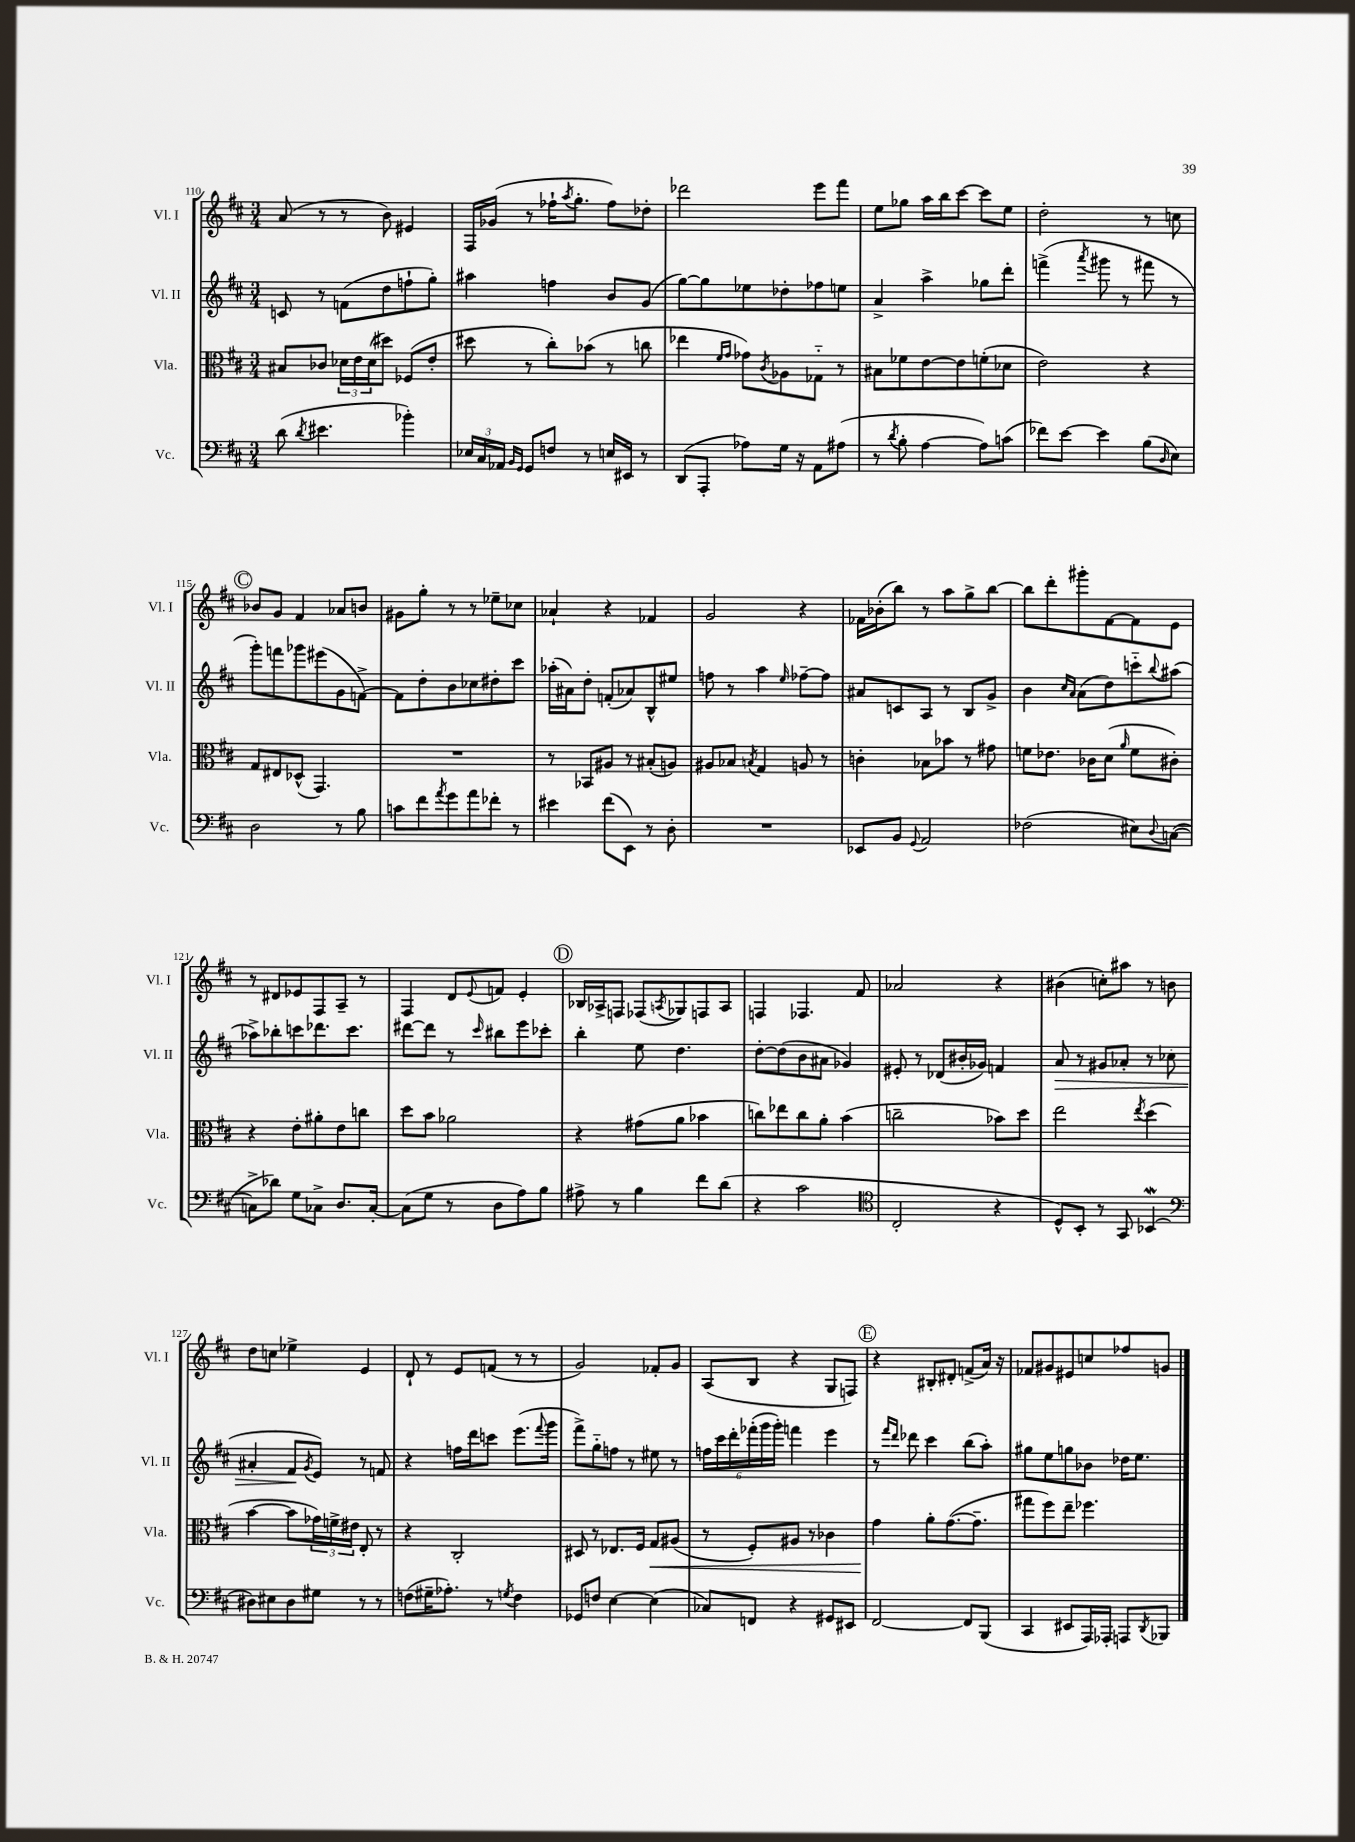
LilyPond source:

<<
\new StaffGroup <<
\new Staff = "s0" \with { instrumentName = "Vl. I" shortInstrumentName = "Vl. I" } {
    \clef treble \key d \major \numericTimeSignature \time 3/4
    a'8( r8 r8 b'8) eis'4 |
    fis16 ges'16( r8 fes''16-! \acciaccatura { a''8 } g''8.-. fes''8) des''8-. |
    des'''2 e'''8 fis'''8 |
    e''8 ges''8 a''16 b''16 cis'''8~ cis'''8 e''8 |
    d''2-. r8 c''8 |
    \mark \markup { \circle "C" } bes'8 g'8 fis'4 aes'8 b'8 |
    gis'8 g''8-. r8 r8 ees''8-- ces''8 |
    aes'4-! r4 fes'4 |
    g'2 r4 |
    fes'16 bes'16-.( b''8) r8 a''8 g''8-> b''8~ |
    b''8 d'''8-. gis'''8-. fis'8~ fis'8 e'8 |
    r8 dis'8 ees'8 fis8 a8-- r8 |
    fis4 d'8 \appoggiatura { e'8 } f'8 e'4-. |
    \mark \markup { \circle "D" } bes16 aes16-> f8 fes8( \acciaccatura { a8 } ges8) f8 a8 |
    f4 fes4. fis'8 |
    aes'2 r4 |
    bis'4( c''8-.) ais''8 r8 b'8 |
    d''8 c''8 ees''4-> e'4 |
    d'8-! r8 e'8 f'8( r8 r8 |
    g'2) fes'8-. g'8 |
    a8( b8 r4 g8 f8) |
    \mark \markup { \circle "E" } r4 bis8-. dis'8-. f'8->( a'16) r16 |
    fes'8 gis'8 eis'8 c''8 fes''8 g'8 \bar "|." |
}
\new Staff = "s1" \with { instrumentName = "Vl. II" shortInstrumentName = "Vl. II" } {
    \clef treble \key d \major \numericTimeSignature \time 3/4
    c'8 r8 f'8( d''8 f''8-! g''8-.) |
    ais''4 f''4 b'8 g'8( |
    g''8~) g''8 ees''8 des''8-. fes''8 e''8 |
    a'4-> a''4-> ges''8 d'''8-. |
    f'''4->( \acciaccatura { a'''8 } gis'''8 r8 fis'''8 r8 |
    \mark \markup { \circle "C" } g'''8-.) f'''8 ges'''8 eis'''8( g'8 f'8~->) |
    f'8 d''8-. b'8 ces''8 dis''8-. cis'''8 |
    aes''16-.( ais'16) d''8-. f'8-.( aes'8) b8-^ eis''8 |
    f''8 r8 a''4 \grace { e''16 } fes''8~-- fes''8 |
    ais'8 c'8 a8 r8 b8 g'8-> |
    b'4 \grace { cis''16 a'16 } a'8( d''8) c'''8-_ \appoggiatura { b''8 } ais''8( |
    aes''8->) bes''8-. c'''8 des'''8. c'''8. |
    dis'''8~ dis'''8 r8 \grace { cis'''16 } bis''8 e'''8 ces'''8-. |
    \mark \markup { \circle "D" } b''4-. e''8 d''4. |
    d''8~-. d''8( b'8 ais'8 ges'4) |
    eis'8-. r8 des'8( bis'16-. ges'16) f'4 |
    a'8\> r8 gis'8 aes'8-. r8 ces''8( |
    ais'4-. fis'8\! \acciaccatura { g'8 } e'8) r8 f'8 |
    r4 f''16 d'''16 c'''8 e'''8.( \appoggiatura { fis'''8 } g'''16 |
    fis'''8->) g''8-_ f''8 r8 eis''8 r8 |
    \tuplet 6/4 { f''16 cis'''16 d'''16-. fes'''16-.( g'''16 g'''16-.) } f'''4 e'''4 |
    \mark \markup { \circle "E" } r8 \grace { fis'''16 d'''16 } des'''8 cis'''4 b''8( a''8-.) |
    gis''8 e''8 g''8 bes'8 des''16 e''8. \bar "|." |
}
\new Staff = "s2" \with { instrumentName = "Vla." shortInstrumentName = "Vla." } {
    \clef alto \key d \major \numericTimeSignature \time 3/4
    bis8 ces'8 \tuplet 3/2 { des'16 e'16 des'16( } dis''8) fes8( e'8-. |
    dis''8 r8 cis''8-.) bes'8( r8 c''8 |
    ees''4 \grace { fis'16 g'16 } ges'8) \acciaccatura { cis'8 } aes8 ges8-_ r8 |
    bis8 fes'8 e'8~ e'8 f'8-.( des'8 |
    e'2) r4 |
    \mark \markup { \circle "C" } g8 eis8 des8-^( g,4.) |
    R2. |
    r8 bes,8 ais8 r8 bis8-.( a8) |
    ais8 bes8 \acciaccatura { b8 } g4 a8 r8 |
    c'4-. bes8 bes'8 r8 gis'8 |
    f'8 ees'8. ces'16 d'8( \grace { a'16 } f'8 cis'8-.) |
    r4 e'8-. ais'8-. e'8 c''8 |
    d''8 b'8 aes'2 |
    \mark \markup { \circle "D" } r4 gis'8( a'8 bes'4 |
    c''8) ees''8 c''8 a'8-. b'4( |
    c''2-- bes'8) d''8 |
    e''2 \acciaccatura { e''8 } d''4( |
    b'4~ b'8 \tuplet 3/2 { ges'16) f'16-> eis'16 } e8-. r8 |
    r4 cis2-. |
    dis8 r8 ees8. fis16 g8\< ais8( |
    r8 fis8-.) ais8 r8 ces'4 |
    \mark \markup { \circle "E" } g'4\! a'8-. g'8.~( g'8.-- |
    gis''8 fis''8) e''8-- fes''4. \bar "|." |
}
\new Staff = "s3" \with { instrumentName = "Vc." shortInstrumentName = "Vc." } {
    \clef bass \key d \major \numericTimeSignature \time 3/4
    d'8( \acciaccatura { d'8 } eis'4. bes'4-.) |
    \tuplet 3/2 { ees16 cis16 aes,16 } \grace { b,16 g,16 } g,8 f8 r8 e16 eis,16 r8 |
    d,8( a,,8-. aes8) g16 r16 a,8 ais8( |
    r8 \acciaccatura { d'8 } b8-. a4~ a8) c'8( |
    fes'8) e'8~ e'4 b8( \grace { d16 } e8) |
    \mark \markup { \circle "C" } d2 r8 b8 |
    c'8 fis'8 \acciaccatura { a'8 } g'8 a'8 fes'8-. r8 |
    eis'4 fis'8( e,8) r8 d8-. |
    R2. |
    ees,8 b,8 \appoggiatura { g,8 } a,2 |
    fes2( eis8) \appoggiatura { d8 } c8~( |
    c8-> des'8) g8 ces8-> d8. ces16~-. |
    ces8( g8 r8 d8 a8) b8 |
    \mark \markup { \circle "D" } ais8-> r8 b4 fis'8 d'8( |
    r4 cis'2 |
    \clef tenor cis2-. r4 |
    d8-^) b,8-. r8 g,8 bes,4\mordent( |
    \clef bass dis8) eis8 dis8 gis8 r8 r8 |
    f8( gis16-- aes8.-.) r8 \acciaccatura { g8 } f4 |
    ges,8 f8 e4~ e4( |
    ces8) f,8 r4 gis,8 eis,8 |
    \mark \markup { \circle "E" } fis,2~ fis,8 b,,8( |
    cis,4 eis,8 a,,16) aes,,16-. a,,8 \acciaccatura { d,8 } bes,,8 \bar "|." |
}
>>
>>
\layout { \context { \Score currentBarNumber = #110 } }
